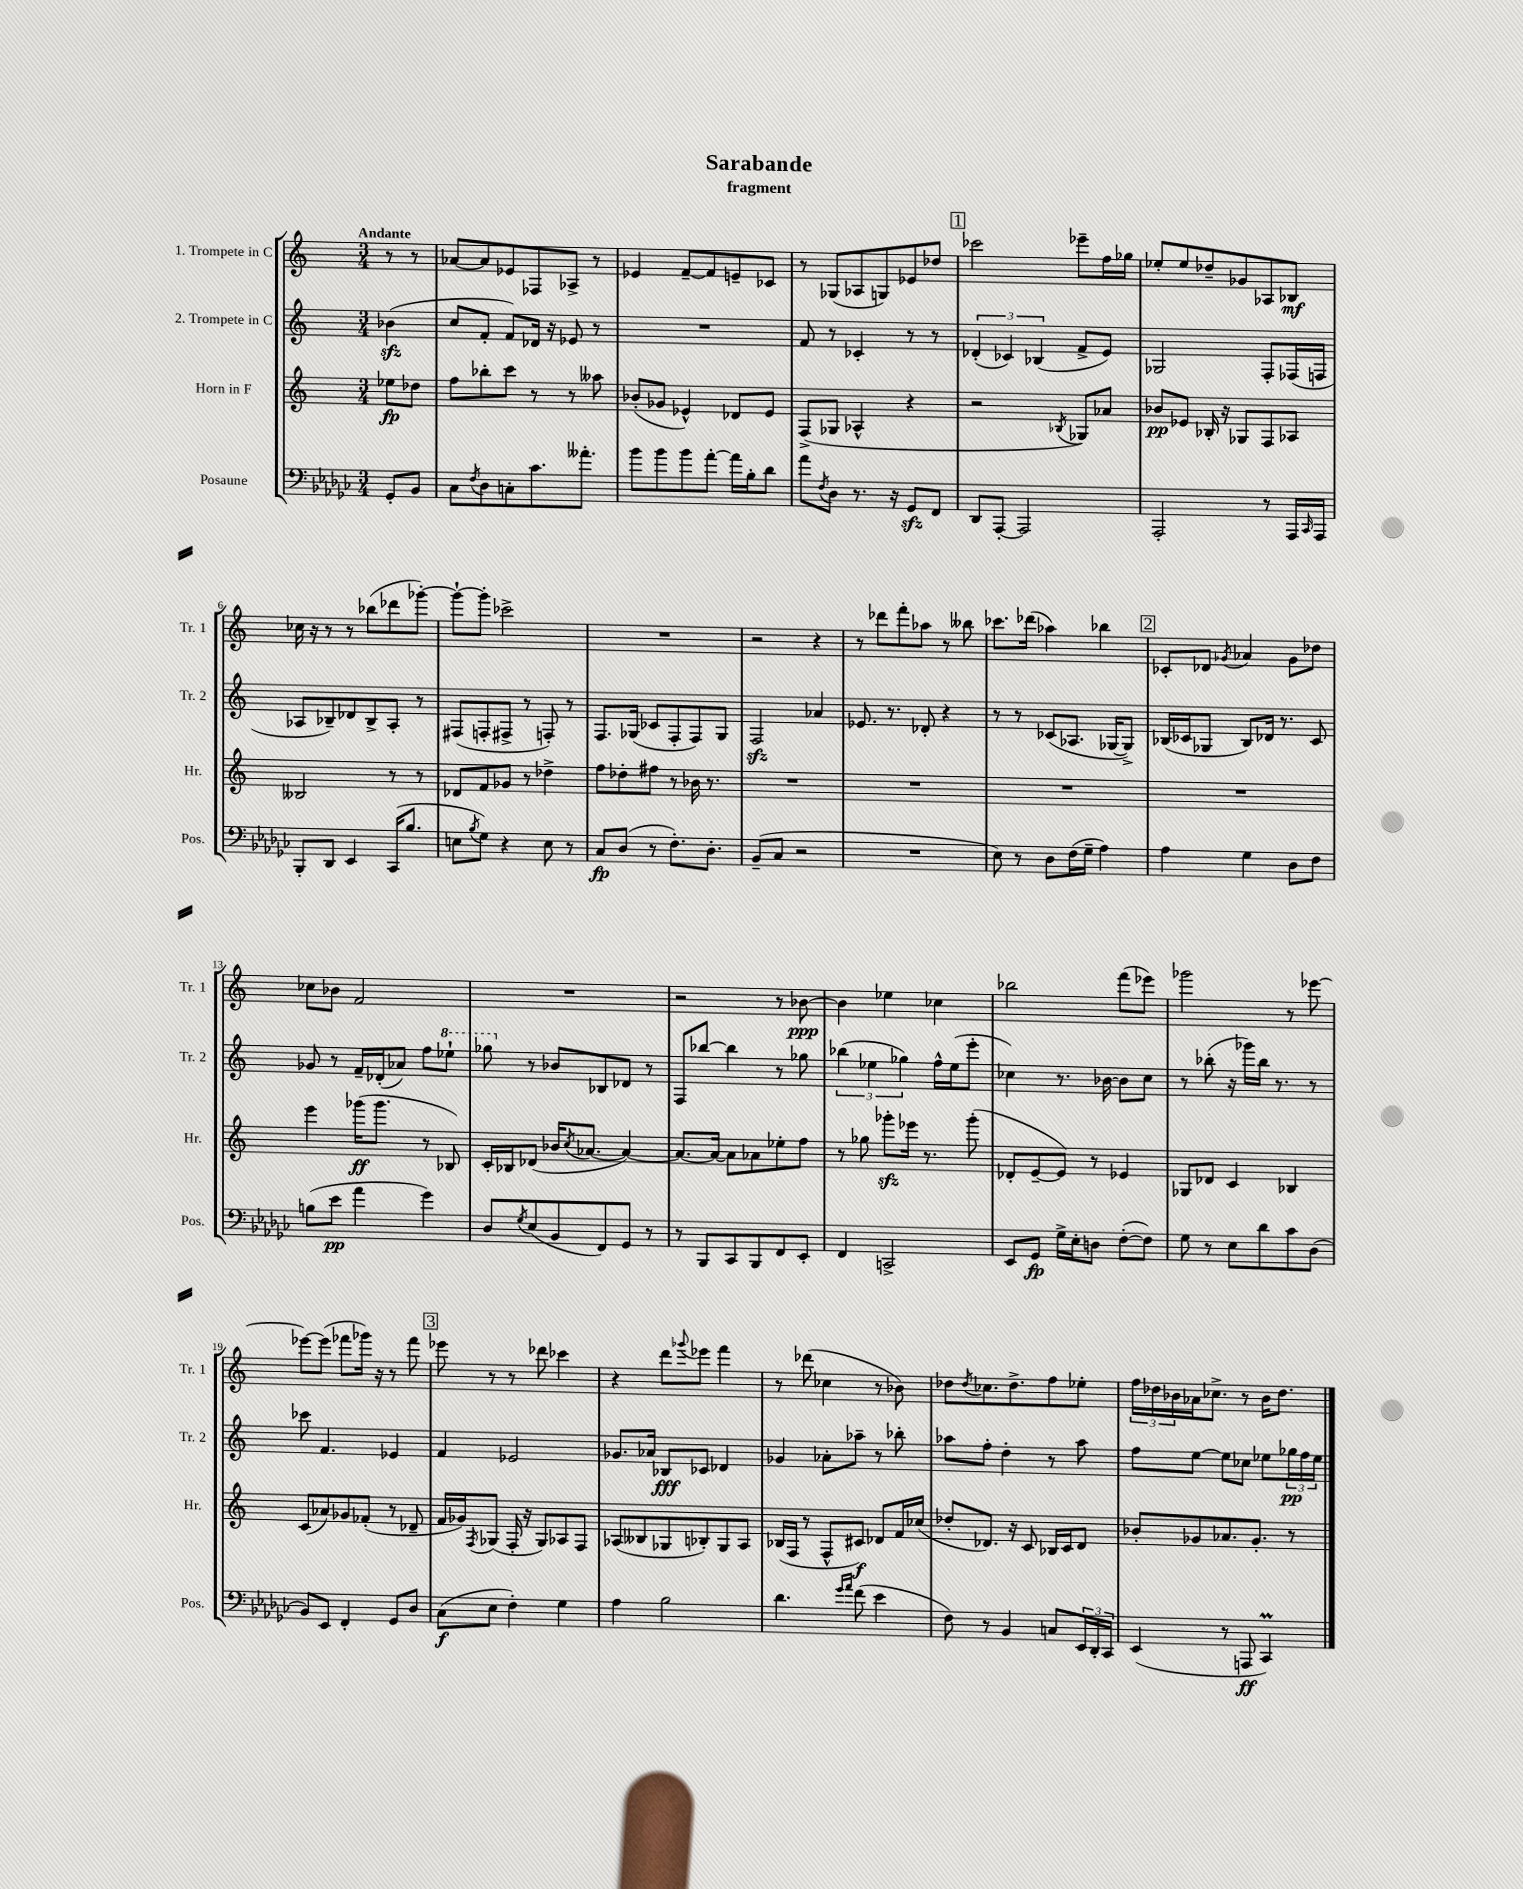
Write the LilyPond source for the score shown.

\header { title = "Sarabande" subtitle = "fragment" }
<<
\new StaffGroup <<
\new Staff = "s0" \with { instrumentName = "1. Trompete in C" shortInstrumentName = "Tr. 1" } {
    \clef treble \key c \major \numericTimeSignature \time 3/4 \partial 4 \tempo "Andante"
    r8 r8 |
    aes'8~ aes'8 ees'8 fes8 aes8-> r8 |
    ees'4 f'8~-- f'8 e'8-- ces'8 |
    r8 ges8( aes8 g8) ees'8 des''8 |
    \mark \markup { \box "1" } ces'''2 ees'''8-- f''16 ges''16 |
    ees''8-. ees''8 des''8-- ges'8 aes8 bes8\mf |
    ces''16 r16 r8 r8 bes''8( des'''8 ges'''8~-.) |
    ges'''8~-! ges'''8-. ces'''2-> |
    R2. |
    r2 r4 |
    r8 des'''8 f'''8-. aes''8 r8 beses''8 |
    ces'''8. des'''16( aes''4) bes''4 |
    \mark \markup { \box "2" } ces'8-. des'8 \acciaccatura { ges'8 } aes'4 ges'8 des''8 |
    ces''8 bes'8 f'2 |
    R2. |
    r2 r8 bes'8~\ppp |
    bes'4 ees''4 ces''4 |
    bes''2 f'''8( ees'''8) |
    ges'''2 r8 ees'''8~ |
    ees'''8~ ees'''8( fes'''8 ges'''16) r16 r8 fes'''8 |
    \mark \markup { \box "3" } ees'''8 r8 r8 des'''8 ces'''4 |
    r4 d'''8 \appoggiatura { ges'''8 } ees'''8 f'''4 |
    r8 des'''8( ces''4 r8 bes'8) |
    des''8 \acciaccatura { des''8 } ces''8. des''8.-> f''8 ees''8-. |
    \tuplet 3/2 { f''16 des''16 bes'16 } aes'16 ces''8.-> r8 bes'16 des''8. \bar "|." |
}
\new Staff = "s1" \with { instrumentName = "2. Trompete in C" shortInstrumentName = "Tr. 2" } {
    \clef treble \key c \major \numericTimeSignature \time 3/4 \partial 4
    bes'4\sfz( |
    c''8 f'8-. f'8) des'16 r16 ees'8 r8 |
    R2. |
    f'8 r8 ces'4-. r8 r8 |
    \mark \markup { \box "1" } \tuplet 3/2 { des'4-.( ces'4) bes4( } f'8-> e'8) |
    ges2 f8-. fes16( f16 |
    aes8 bes8--) des'8 bes8-> aes8-. r8 |
    fis8( f8-. fis8-> r8 f8-.) r8 |
    f8. ges16( ces'8 f8-. f8) ges8 |
    f2\sfz aes'4 |
    ees'8. r8. des'8-. r4 |
    r8 r8 ces'8( aes8. ges16~ ges8->) |
    \mark \markup { \box "2" } bes16( ces'16 ges8 bes8) des'16 r8. ces'8 |
    ges'8 r8 f'16-- des'16-.( aes'8) f''8 \ottava #1 ees'''8-! |
    ges'''8 \ottava #0 r8 bes'8 bes8 des'8 r8 |
    f8 bes''8~ bes''4 r8 ges''8 |
    \tuplet 3/2 { bes''4( ees''4 ges''4) } f''16-^ ees''16( e'''8-. |
    ces''4) r8. bes'16~ bes'8 ces''8 |
    r8 bes''8-.( r16 ges'''16) bes''16 r8. r8 |
    ces'''8 f'4. ees'4 |
    \mark \markup { \box "3" } f'4 ees'2 |
    ges'8. aes'16 bes8\fff ces'8 des'4 |
    ges'4 aes'8-. aes''8-- r8 bes''8-. |
    aes''8 f''8-. d''4-. r8 aes''8 |
    f''8 e''8~ e''8 ces''8 ees''8 \tuplet 3/2 { ges''16\pp f''16 ees''16 } \bar "|." |
}
\new Staff = "s2" \with { instrumentName = "Horn in F" shortInstrumentName = "Hr." } {
    \clef treble \key c \major \numericTimeSignature \time 3/4 \partial 4
    ees''8\fp des''8 |
    f''8 bes''8-. c'''8 r8 r8 aeses''8 |
    bes'8-.( ges'8 ees'4-^) des'8 ees'8 |
    f8->( ges8 aes4-^ r4 |
    \mark \markup { \box "1" } r2 \acciaccatura { bes8 } ges8) aes'8 |
    bes'8\pp ees'8 bes16-. r16 ges8 f8 aes8 |
    beses2 r8 r8 |
    des'8 f'8 ges'8 r8 des''4-> |
    f''8 des''8-. fis''8 r8 bes'16 r8. |
    R2. |
    R2. |
    R2. |
    \mark \markup { \box "2" } R2. |
    e'''4 ges'''16\ff( ges'''8. r8 bes8) |
    c'16-. bes16 des'8( bes'16 \acciaccatura { c''8 } aes'8.~ aes'4~) |
    aes'8.~ aes'16~ aes'8 aes'8 ees''8-. f''8 |
    r8 ges''8 ges'''8-.\sfz ees'''16 r8. ges'''8-.( |
    des'8-. e'8~-- e'8) r8 ees'4 |
    ges8 des'8 c'4 bes4 |
    c'8( aes'8) ges'8 fes'8-.( r8 des'8-- |
    \mark \markup { \box "3" } f'16 ges'16) \acciaccatura { f8 } ges8( f16-. r16 ges8) aes8 f8 |
    aes8( beses8 ges8 bes8-.) ges8 aes8 |
    bes16( f16 r8 f8-^ cis'8\f) des'8 f'16 ces''16( |
    des''8-. des'8.) r16 c'8 bes16 c'16 des'8 |
    bes'8-. ges'8 aes'8. ges'8.-. r8 \bar "|." |
}
\new Staff = "s3" \with { instrumentName = "Posaune" shortInstrumentName = "Pos." } {
    \clef bass \key ges \major \numericTimeSignature \time 3/4 \partial 4
    ges,8-. bes,8 |
    ces8 \acciaccatura { f8 } des8 c8-. ces'8. aeses'8.-. |
    bes'8 bes'8 bes'8 aes'8~-. aes'16 bes16-. des'8 |
    aes'8 \acciaccatura { f8 } des8 r8. r16 ges,8\sfz f,8 |
    \mark \markup { \box "1" } des,8 aes,,8~-. aes,,2 |
    aes,,2-. r8 aes,,16 \grace { ces,16 } aes,,16 |
    bes,,8-. des,8 ees,4 ces,16( bes8. |
    e8 \acciaccatura { bes8 } ges8) r4 e8 r8 |
    ces8\fp des8( r8 f8.-.) des8.-. |
    bes,8--( ces8 r2 |
    R2. |
    ees8) r8 des8 f16( ges16-- aes4) |
    \mark \markup { \box "2" } aes4 ges4 des8 f8 |
    b8( ees'8\pp aes'4 ges'4) |
    des8 \acciaccatura { ges8 } ees8( bes,8 f,8) ges,8 r8 |
    r8 bes,,8 ces,8 bes,,8 f,8 ees,8-. |
    f,4 c,2-> |
    ees,8 ges,8\fp ges16-> ees16-. d8 f8~-.( f8) |
    ges8 r8 ees8 des'8 ces'8 des8( |
    bes,8) ees,8 f,4-. ges,8 des8 |
    \mark \markup { \box "3" } ces8\f( ees8 f4-.) ges4 |
    aes4 bes2 |
    des'4. \grace { ges'16 aes'16 } f'8( ees'4 |
    f8) r8 bes,4 c8 \tuplet 3/2 { ees,16 des,16-. ces,16 } |
    ees,4( r8 a,,8\ff ces,4\prall) \bar "|." |
}
>>
>>
